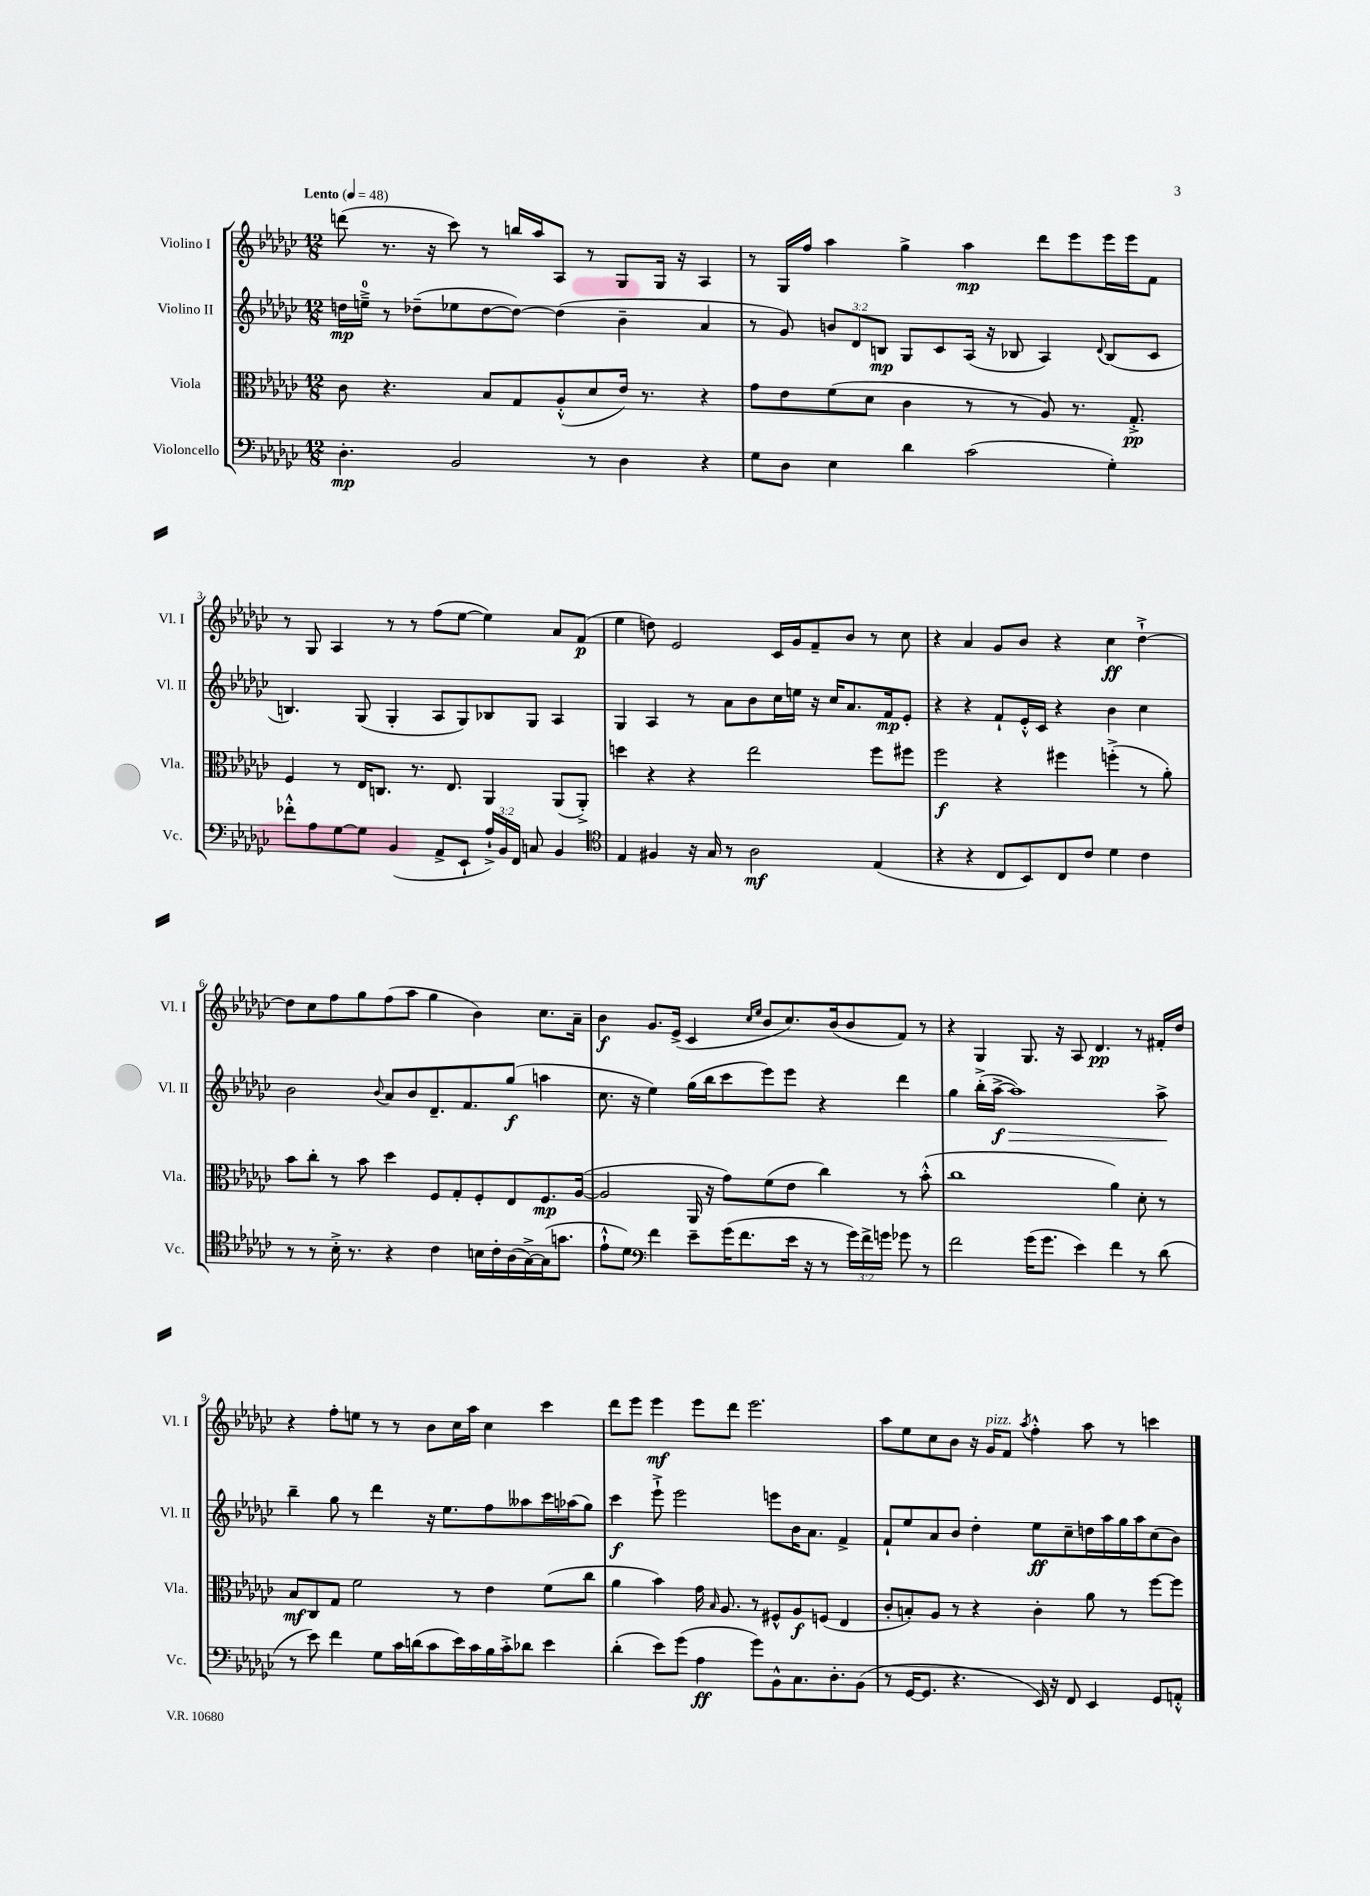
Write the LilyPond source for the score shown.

<<
\new StaffGroup <<
\new Staff = "s0" \with { instrumentName = "Violino I" shortInstrumentName = "Vl. I" } {
    \clef treble \key ges \major \numericTimeSignature \time 12/8 \tempo "Lento" 4 = 48
    \autoBeamOff d'''8( r8. r16 ces'''8) r8 b''16[ aes''16 aes8] r8 ges8[ ges16] r16 aes4 |
    r8 ges16[ f''16] aes''4 ges''4-> aes''4\mp des'''8[ ees'''8 ees'''16 ees'''16 f'8] |
    r8 ges8 aes4 r8 r8 f''8[( ees''8]~ ees''4) aes'8[ f'8]\p( |
    ees''4 d''8) ees'2 ces'16[ ges'16 f'8-- bes'8] r8 ces''8 |
    r4 aes'4 ges'8[ bes'8] r4 ces''4\ff des''4~-!-> |
    des''8[ ces''8 f''8 ges''8 f''8( aes''8] ges''4 bes'4) ces''8.[ aes'16]-- |
    bes'4\f ges'8.[ ees'16]->( ces'4 \grace { ces''16[ ees''16] } bes'8[ ces''8.) bes'16( bes'8 f'8]) r8 |
    r4 ges4 ges8. r16 aes8 des'4.\pp r8 fis'16[-. des''16] |
    r4 f''8[-. e''8] r8 r8 bes'8[ ces''16 aes''16] ces''4 ces'''4 |
    des'''8[ ees'''8] ees'''4\mf ees'''8[ des'''8] ees'''2. |
    aes''8[ ees''8 ces''8 bes'8] r16 ges'16[^\markup { \italic "pizz." } f'8] \acciaccatura { aes''8 } f''4-.-^ aes''8 r8 c'''4 \bar "|." |
}
\new Staff = "s1" \with { instrumentName = "Violino II" shortInstrumentName = "Vl. II" } {
    \clef treble \key ges \major \numericTimeSignature \time 12/8 \override Staff.TupletNumber.text = #tuplet-number::calc-fraction-text
    \autoBeamOff d''16[\mp e''16]-0---> r8 des''8[--( ees''8 des''8~ des''8]~) des''4( bes'4-- aes'4 |
    r8 ges'8) \tuplet 3/2 { b'8[ des'8 b8]\mp } ges8[ ces'8 aes16]( r16 bes8 aes4) \appoggiatura { des'8 } bes8[( ces'8] |
    b4.) ges8( ges4-. aes8[ ges8) bes8 ges8] aes4 |
    ges4 aes4 r8 aes'8[ bes'8 ces''16 e''16] r16 ces''16[ aes'8. f'16\mp ees'8]-. |
    r4 r4 f'8[-! ees'16-.-^ ces'16] r4 bes'4 ces''4 |
    bes'2 \appoggiatura { bes'8 } aes'8[ bes'8 des'8.-- f'8. ges''8]\f( a''4 |
    ces''8. r16 ees''4) ges''16[( bes''16 ces'''8 ees'''8) ees'''8] r4 des'''4 |
    ges''4 bes''16[-.->( aes''16]~->\f\> aes''1) aes''8->\! |
    bes''4-- ges''8 r8 des'''4 r16 ees''8.[ f''8 aeses''8 ces'''16 aes''16( ges''8]) |
    ces'''4\f ees'''8-!-> ees'''2 e'''8[ bes'16 aes'8.] f'4-> |
    f'8[-! ees''8 aes'8 bes'8] des''4-. ees''8[\ff ces''8-- d''16 aes''16 ges''16 aes''16 ces''8( bes'8]) \bar "|." |
}
\new Staff = "s2" \with { instrumentName = "Viola" shortInstrumentName = "Vla." } {
    \clef alto \key ges \major \numericTimeSignature \time 12/8
    \autoBeamOff ces'8 r4. bes8[ ges8 aes8-.-^( des'8 ees'16]) r8. r4 |
    ges'8[ ees'8 f'8( des'8] ces'4 r8 r8 aes8) r8. ges8.-.->\pp |
    f4 r8 ees16[ c8.] r8. ees8. aes,4 aes,8[( aes,8]-.->) |
    d''4 r4 r4 ees''2 f''8[ fis''8] |
    f''2\f r4 fis''4 f''4-.->( r8 aes'8-.) |
    bes'8[ ces''8]-. r8 bes'8 des''4 f8[ ges8-. f8-. ees8 f8.\mp aes16]~( |
    aes2 aes,16 r16 ges'8[) f'8( ees'8] ces''4) r8 bes'8-.-^( |
    ces''1 aes'4) des'8-. r8 |
    bes8[\mf ces8 ges8] f'2 r8 ees'4 f'8[( ces''8] |
    aes'4 bes'4) ges'16 \grace { bes16 } aes8. r8 fis8[-^ aes8\f f8]( ees4 |
    ces'8[-. b8-.) aes8] r8 r4 ces'4-. aes'8 r8 f''8[~ f''8] \bar "|." |
}
\new Staff = "s3" \with { instrumentName = "Violoncello" shortInstrumentName = "Vc." } {
    \clef bass \key ges \major \numericTimeSignature \time 12/8 \override Staff.TupletNumber.text = #tuplet-number::calc-fraction-text
    \autoBeamOff des4.-.\mp bes,2 r8 des4 r4 |
    ges8[ des8] ees4 des'4 ces'2( ges4-.) |
    fes'8[-.-^ aes8 ges8~ ges8] bes,4( aes,8[-> ees,8]-! \tuplet 3/2 { aes16[-!->) bes,16 f,16] } c8 bes,4 |
    \clef tenor ees4 fis4 r16 ges16 r8 aes2\mf ees4( |
    r4 r4 ces8[ bes,8) ces8 ces'8] des'4 ces'4 |
    r8 r8 bes16-.-> r8. r4 ces'4 b16[ ces'16-. aes16( ges16~->) ges16( g'8.] |
    ees'8[-!-^ des'8]) \clef bass f'4 ees'8[-- ges'16( f'8. ees'16] r16 r8 \tuplet 3/2 { ges'16[) f'16-> g'16] } ges'8 r8 |
    f'2 ges'16[( ges'8.] ees'4) f'4 r8 des'8( |
    r8 ees'8) f'4 ges8[ ces'16 d'16( ces'8 ees'16) ces'16 bes16 ces'16-.-> des'8] ees'4 |
    des'4-.( ees'8[) ges'8]( aes4\ff ges'8[) bes,8-^ ces8. des8.-. bes,8]( |
    r8 ges,16[~ ges,8.] r4. ees,16) r16 f,8 ees,4 ges,8[ a,8]-.-^ \bar "|." |
}
>>
>>
